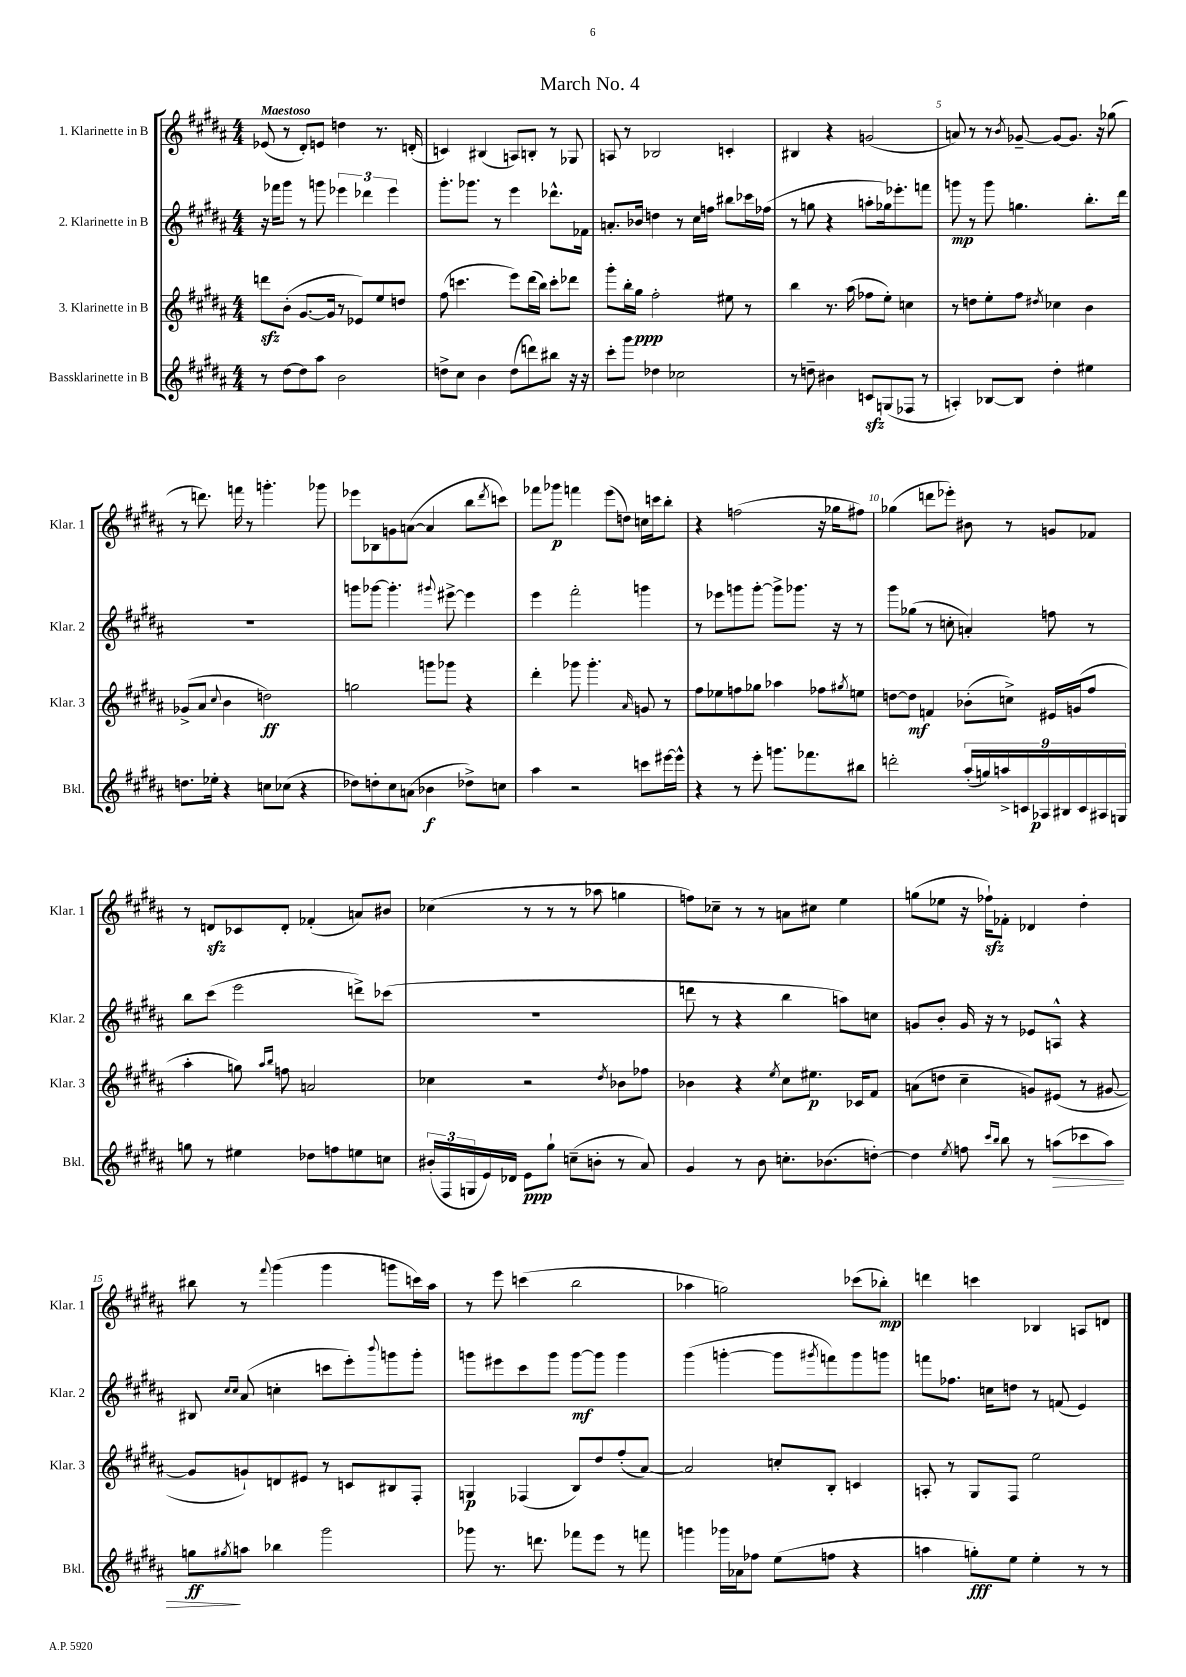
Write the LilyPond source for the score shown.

\header { title = "March No. 4" }
<<
\new StaffGroup <<
\new Staff = "s0" \with { instrumentName = "1. Klarinette in B" shortInstrumentName = "Klar. 1" } {
    \clef treble \key b \major \numericTimeSignature \time 4/4 \tempo "Maestoso"
    ees'8( r8 dis'8-.) e'8 d''4 r8. d'16-.( |
    c'4) bis4( a8) b8-. r8 ges8 |
    a8 r8 bes2 c'4-. |
    bis4 r4 g'2( |
    a'8) r8 r8 \acciaccatura { b'8 } ges'8~-- ges'8~ ges'8. r16 ges''8( |
    r8 d'''8.) f'''16 r8 g'''4.-. ges'''8 |
    ees'''8 bes8 g'8 a'8~( a'4 b''8 \acciaccatura { dis'''8 } c'''8) |
    fes'''8 ges'''8\p f'''4 e'''8( d''8) c''16 c'''16 b''8-. |
    r4 f''2( r16 ges''16 fis''8) |
    ges''4( d'''8 ees'''8-.) bis'8 r8 g'8 fes'8 |
    r8 d'8\sfz ces'8 d'8-. fes'4-.( a'8) bis'8 |
    ces''4( r8 r8 r8 aes''8 g''4 |
    f''8) ces''8-- r8 r8 a'8 cis''8 e''4 |
    g''8( ees''8 r16 fes''16-!\sfz) fes'8-. des'4 dis''4-. |
    bis''8 r8 \appoggiatura { fis'''8 } gis'''4( gis'''4 g'''8 c'''16) ais''16 |
    r8 e'''8 c'''4( b''2 |
    aes''4 g''2) ces'''8( bes''8-.\mp) |
    d'''4 c'''4 bes4 a8 d'8 \bar "|." |
}
\new Staff = "s1" \with { instrumentName = "2. Klarinette in B" shortInstrumentName = "Klar. 2" } {
    \clef treble \key b \major \numericTimeSignature \time 4/4
    r16 fes'''16 gis'''8 r8 g'''8 \tuplet 3/2 { ees'''4 des'''4 ees'''4 } |
    gis'''8.-. ges'''8. r8 e'''4 des'''8.-^ fes'16 |
    a'8.-. bes'16 d''4 r8 cis''16 f''16 bis''8 ces'''16 fes''16( |
    r8 g''8 r4 a''8-. ges''16) ees'''8.-. f'''8 |
    g'''8\mp r8 g'''8 g''4. b''8.-. dis'''16 |
    R1 |
    g'''8 ges'''8~ ges'''4.-. \appoggiatura { gis'''8 } eis'''8~-> eis'''4 |
    e'''4 fis'''2-. g'''4 |
    r8 ees'''8 g'''8 g'''8~-. g'''8-> ges'''8. r16 r8 |
    gis'''8 ges''8( r8 c''8-. a'4-.) f''8 r8 |
    b''8 cis'''8( e'''2 d'''8->) ces'''8( |
    R1 |
    d'''8 r8 r4 b''4 a''8) c''8 |
    g'8 b'8-. g'16 r16 r8 ees'8 a8-^ r4 |
    bis8 \grace { cis''16 cis''16 } ais'8( c''4-. c'''8 e'''8-.) \appoggiatura { b'''8 } g'''8 g'''8-. |
    g'''8 eis'''8 cis'''8 g'''8 g'''8~\mf g'''8 g'''4 |
    gis'''4( g'''4~-. g'''8 \acciaccatura { gis'''8 } f'''8) gis'''8 g'''8 |
    f'''8 fes''8. c''16 d''8 r8 f'8( e'4) \bar "|." |
}
\new Staff = "s2" \with { instrumentName = "3. Klarinette in B" shortInstrumentName = "Klar. 3" } {
    \clef treble \key b \major \numericTimeSignature \time 4/4
    d'''8\sfz b'8-.( gis'8.~ gis'16 r8 ees'8) e''8 d''8 |
    fis''8( c'''4. e'''8) dis'''16( b''16) c'''8-. des'''8 |
    gis'''8-. b''16-. gis''16\ppp fis''2-. eis''8 r8 |
    b''4 r8. ais''16( fes''8 e''8-.) c''4 |
    r8 d''8 e''8-. fis''8 \acciaccatura { dis''8 } ces''4 b'4 |
    ges'8->( ais'8 \appoggiatura { cis''8 } b'4 d''2\ff) |
    g''2 g'''8 ges'''8 r4 |
    dis'''4-. ges'''8 ges'''4.-. \grace { ais'16 } g'8 r8 |
    fis''8 ees''8 f''8 ges''8 aes''4 fes''8 \acciaccatura { gis''8 } e''8 |
    d''8~ d''8\mf f'4 bes'8-.( c''8->) eis'16 g'16( fis''8 |
    ais''4-. g''8) \grace { ais''16 b''16 } f''8 a'2 |
    ces''4 r2 \acciaccatura { dis''8 } bes'8 fes''8 |
    bes'4 r4 \acciaccatura { e''8 } cis''8 eis''8.\p ces'16 fis'8 |
    a'8( d''8 cis''4-- g'8) eis'8( r8 gis'8~ |
    gis'8 g'8-!) d'8 eis'8 r8 c'8 bis8 fis8-. |
    g4\p fes4( b8) dis''8 fis''8-.( ais'8~) |
    ais'2 c''8-. b8-. c'4 |
    a8-. r8 gis8 fis8 e''2 \bar "|." |
}
\new Staff = "s3" \with { instrumentName = "Bassklarinette in B" shortInstrumentName = "Bkl." } {
    \clef treble \key b \major \numericTimeSignature \time 4/4
    r8 dis''8~ dis''8 ais''8 b'2 |
    d''8-> cis''8 b'4 d''8( d'''8) bis''8 r16 r16 |
    cis'''8-. gis'''8 des''4 ces''2 |
    r8 d''8-- bis'4 c'8\sfz g8( fes8 r8 |
    a4-.) bes8~ bes8 dis''4-. eis''4 |
    d''8. ees''16-. r4 c''8 ces''8( r4 |
    des''8) d''8-. cis''8 a'8( bes'4\f des''8->) c''8 |
    ais''4 r2 c'''8 eis'''16~ eis'''16-^ |
    r4 r8 e'''8-. g'''8. fes'''8. bis''8 |
    d'''2-. \tuplet 9/8 { ais''16-.( g''16) a''16-> c'16 aes16\p bis16 c'16 ais16 g16 } |
    g''8 r8 eis''4 des''8 f''8 e''8 c''8 |
    \tuplet 3/2 { bis'16-.( fis16 g16 } e'16) des'16 e'8\ppp gis''8-! c''8--( b'8-. r8 ais'8) |
    gis'4 r8 b'8 c''8.-. bes'8.( d''8~-.) |
    d''4 \acciaccatura { e''8 } f''8 \grace { cis'''16 b''16 } b''8 r8 a''8\>( ces'''8 a''8) |
    g''8\ff\! \acciaccatura { gis''8 } a''8 bes''4 gis'''2 |
    ges'''8 r8. d'''8. fes'''8 e'''8 r8 f'''8 |
    g'''4 ges'''16 aes'16 fes''8 e''8( f''8 r4 |
    a''4 g''8-.\fff) e''8 e''4-. r8 r8 \bar "|." |
}
>>
>>
\layout { \context { \Score \override BarNumber.break-visibility = ##(#f #t #t) barNumberVisibility = #(every-nth-bar-number-visible 5) } }
